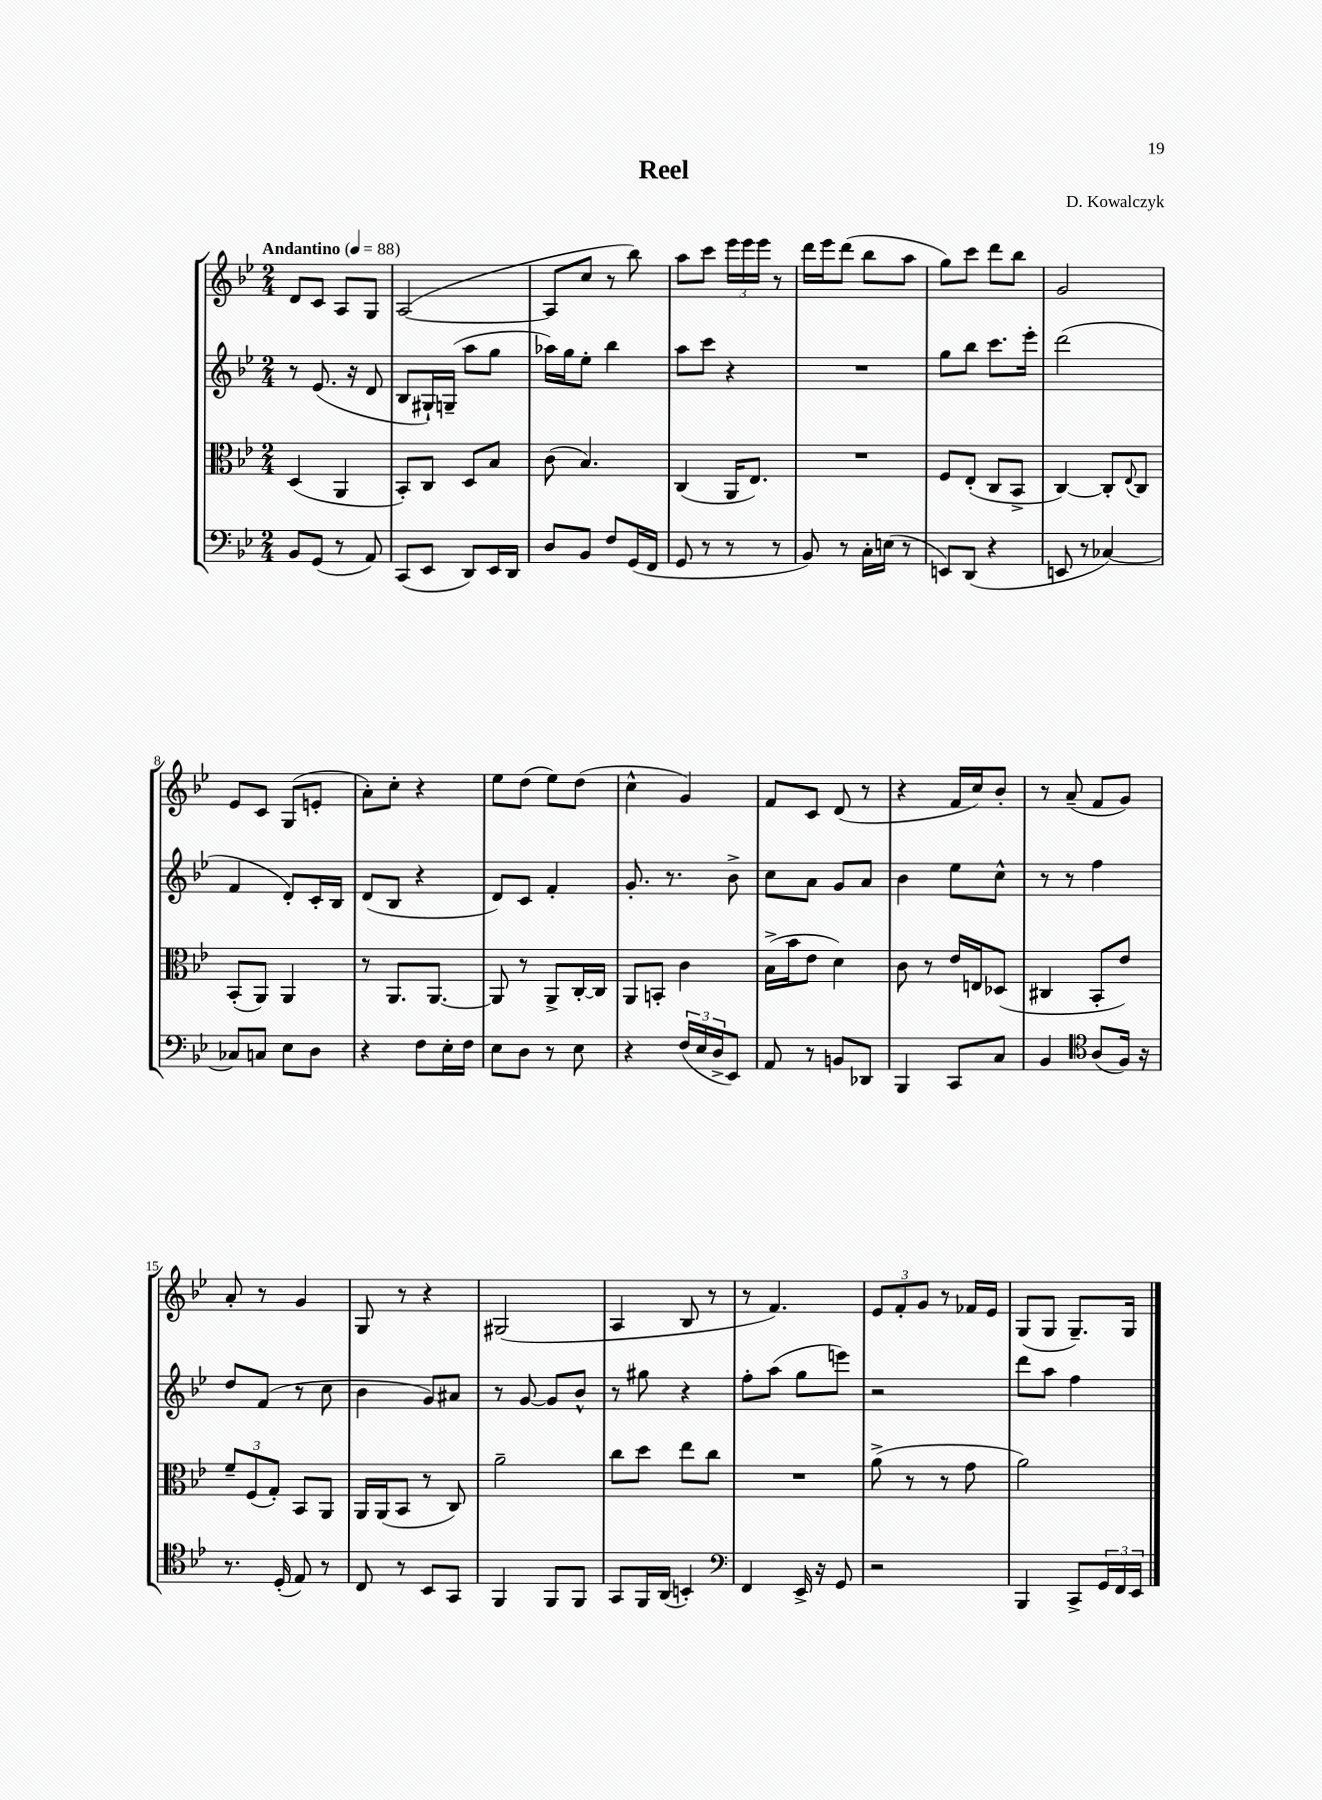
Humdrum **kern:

**kern	**kern	**kern	**kern
*staff4	*staff3	*staff2	*staff1
*clefF4	*clefC3	*clefG2	*clefG2
*k[b-e-]	*k[b-e-]	*k[b-e-]	*k[b-e-]
*M2/4	*M2/4	*M2/4	*M2/4
*MM88	*MM88	*MM88	*MM88
8BB-	(4D	8r	8d
(8GG	.	(8.e-	8c
8r	4AA	.	8A
.	.	16r	.
8AA)	.	8d	8G
=	=	=	=
(8CC	8BB-')	8B-	([2A
8EE-	8C	16G#`)	.
.	.	(16G~	.
8DD)	8D	8aa	.
16EE-	8B-	8gg	.
16DD	.	.	.
=	=	=	=
8D	(8c	16aa-)	8A]
.	.	16gg	.
8BB-	4.B-)	8ee-'	8cc
8F	.	4bb-	8r
(16GG	.	.	8bb-)
16FF	.	.	.
=	=	=	=
8GG	(4C	8aa	8aa
8r	.	8ccc	8ccc
8r	16AA	4r	24eee-
.	.	.	24eee-
.	8.E-)	.	.
.	.	.	24eee-
8r	.	.	8r
=	=	=	=
8BB-)	2r	2r	16ddd
.	.	.	16eee-
8r	.	.	(8ddd
16C'	.	.	8bb-
(16E	.	.	.
8r	.	.	8aa
=	=	=	=
8EE)	8F	8gg	8gg)
(8DD	(8E-'	8bb-	8ccc
4r	8C	8.ccc	8ddd
.	8BB-^	.	8bb-
.	.	16eee-'	.
=	=	=	=
8EE	[4C)	(2ddd	2g
8r	.	.	.
[4C-)	8C']	.	.
.	8qqE-	.	.
.	8C	.	.
=	=	=	=
8C-]	(8BB-'	4f	8e-
8C	8AA)	.	8c
8E-	4AA	8d')	(8G
8D	.	16c'	8e'
.	.	16B-	.
=	=	=	=
4r	8r	(8d	8a')
.	8.AA	8B-	8cc'
8F	.	4r	4r
.	[8.AA	.	.
16E-'	.	.	.
16F	.	.	.
=	=	=	=
8E-	8AA]	8d)	8ee-
8D	8r	8c	(8dd
8r	8AA^	4f'	8ee-)
8E-	[16C'	.	(8dd
.	16C]	.	.
=	=	=	=
4r	8AA	8.g'	4cc^^
.	8BB'	.	.
.	.	8.r	.
(24F	4c	.	4g)
24E-	.	.	.
24D^	.	.	.
8EE-)	.	8b-^	.
=	=	=	=
8AA	(16B-^	8cc	8f
.	16b-	.	.
8r	8e-	8a	8c
8BB	4d)	8g	(8d
8DD-	.	8a	8r
=	=	=	=
4BBB-	8c	4b-	4r
.	8r	.	.
8CC	16e-	8ee-	16f
.	16E	.	16cc)
8C	(8D-	8cc^^	8b-'
=	=	=	=
4BB-	4C#	8r	8r
.	.	8r	(8a~
*clefC4	*	*	*
(8A	8BB-'	4ff	8f
16F)	8e-)	.	8g)
16r	.	.	.
=	=	=	=
8.r	12f~	8dd	8a'
.	(12F	.	.
.	.	(8f	8r
.	12G')	.	.
(16D'	.	.	.
8E-)	8BB-	8r	4g
8r	8AA	8cc	.
=	=	=	=
8C	16AA	4b-	8G
.	(16AA	.	.
8r	8BB-	.	8r
8BB-	8r	8g)	4r
8GG	8C)	8a#	.
=	=	=	=
4FF	2a~	8r	(2G#
.	.	[8g	.
8FF	.	8g]	.
8FF	.	8b-^^	.
=	=	=	=
8GG	8cc	8r	4A
16FF	8dd	8gg#	.
(16AA	.	.	.
4BB')	8ee-	4r	8B-
.	8cc	.	8r
=	=	=	=
*clefF4	*	*	*
4FF	2r	8ff'	8r
.	.	(8aa	4.f)
16EE-^	.	8gg	.
16r	.	.	.
8GG	.	8eee)	.
=	=	=	=
2r	(8a^	2r	12e-
.	.	.	12f'
.	8r	.	.
.	.	.	12g
.	8r	.	8r
.	8g	.	16f-
.	.	.	16e-
=	=	=	=
4BBB-	2a)	8ddd	(8G
.	.	8aa	8G
8CC^	.	4ff	8.G~)
24GG	.	.	.
24FF	.	.	.
.	.	.	16G
24EE-	.	.	.
==	==	==	==
*-	*-	*-	*-
